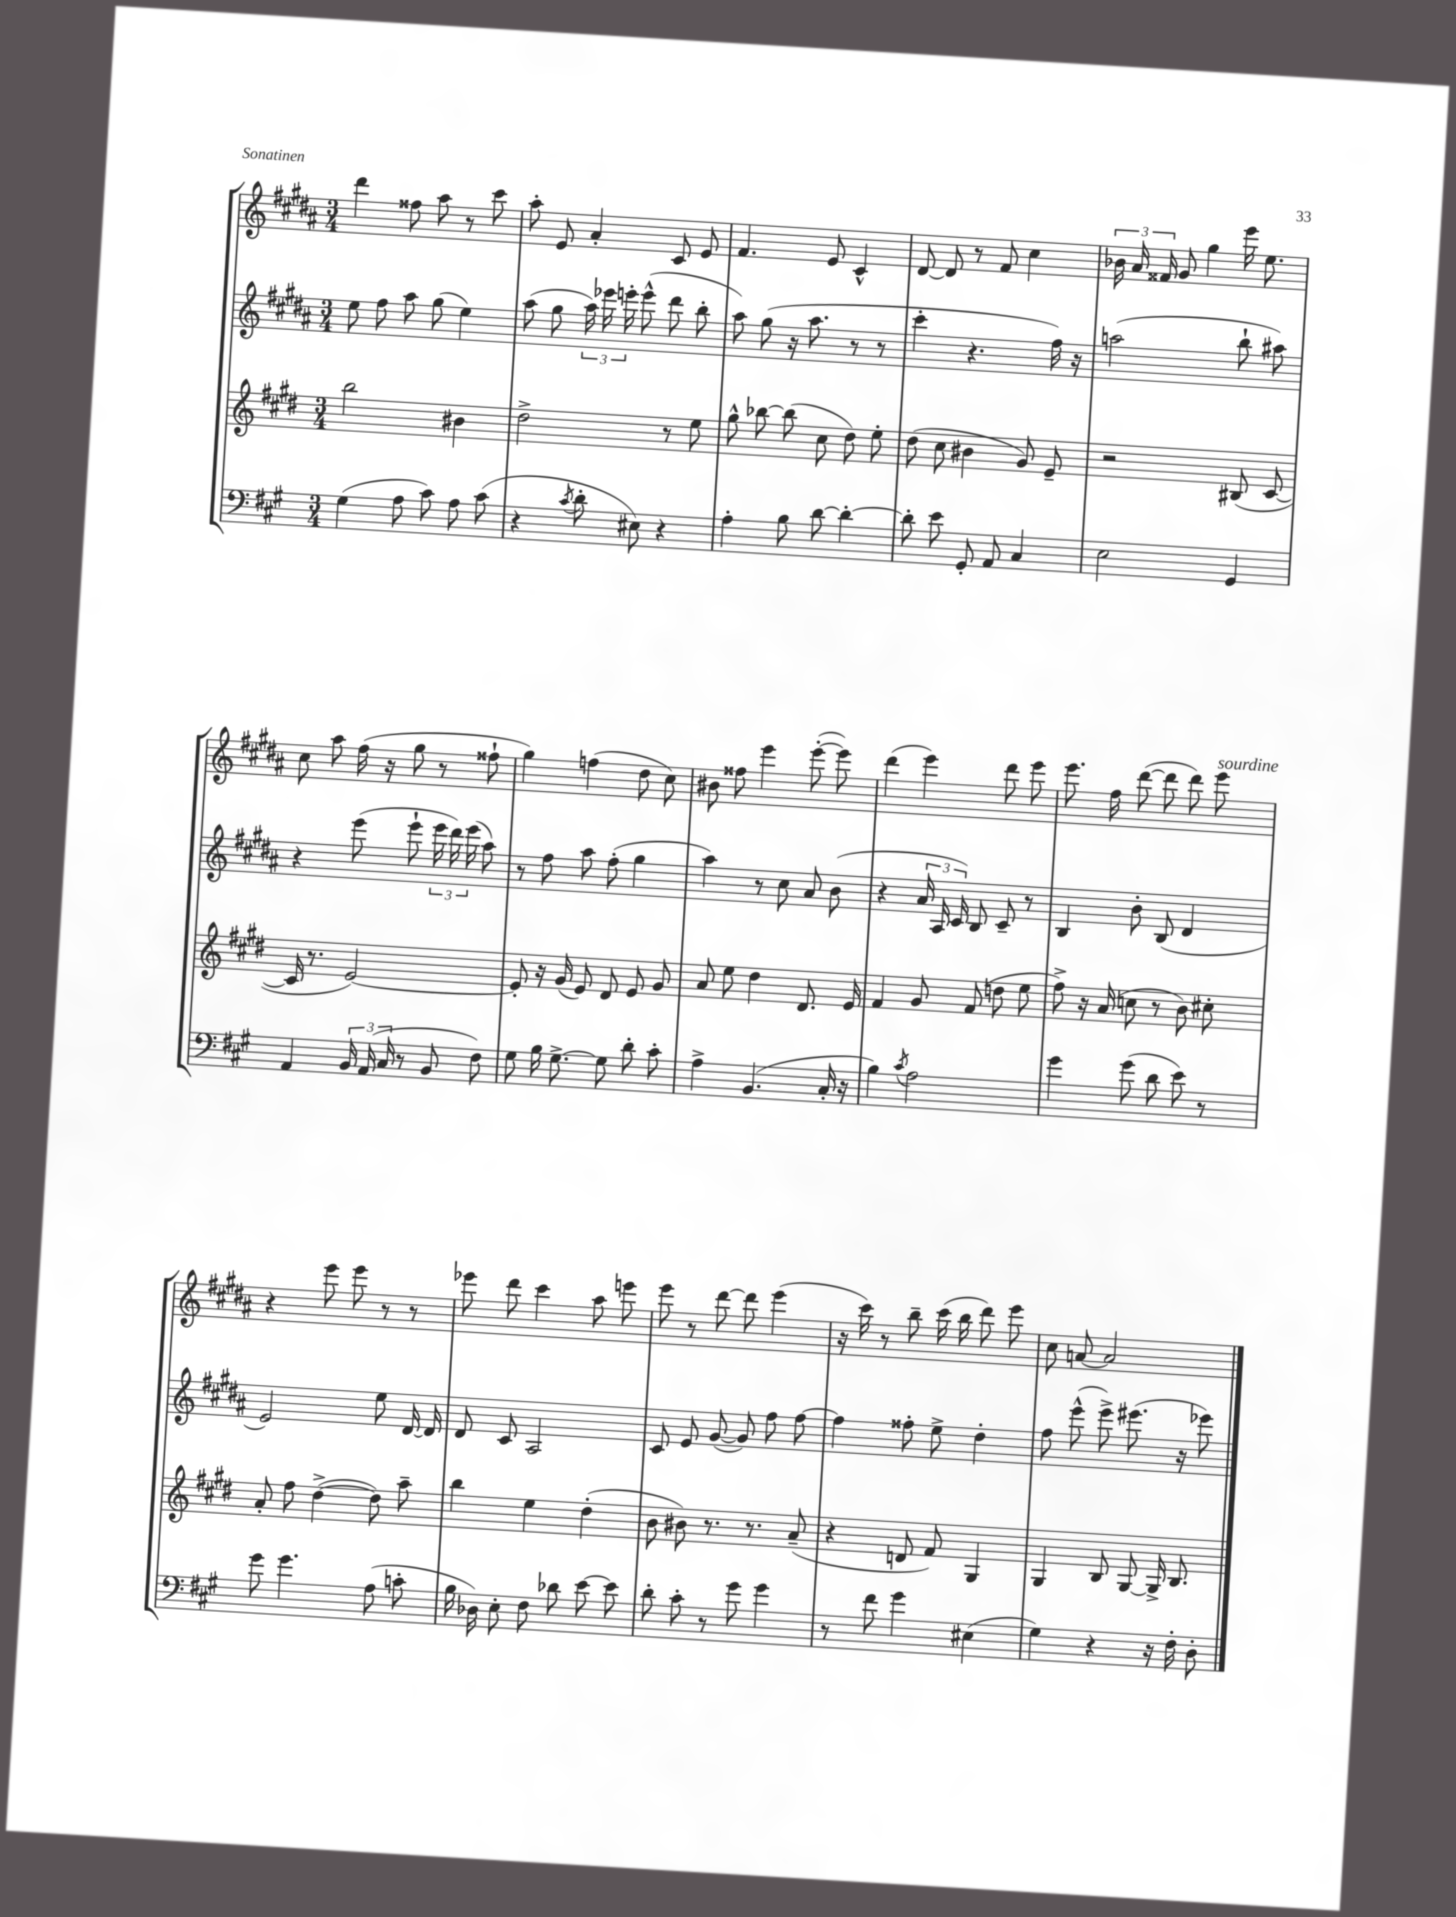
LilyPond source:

<<
\new StaffGroup <<
\new Staff = "s0" {
    \clef treble \key b \major \numericTimeSignature \time 3/4
    \autoBeamOff dis'''4 fisis''8 ais''8 r8 cis'''8 |
    ais''8-. e'8 ais'4-. cis'8 e'8 |
    fis'4. e'8 cis'4-^ |
    dis'8~ dis'8 r8 fis'8 cis''4 |
    \tuplet 3/2 { bes'16 ais'16 fisis'16 } gis'8 gis''4 e'''16 e''8. |
    cis''8 ais''8 fis''16( r16 gis''8 r8 fisis''8-! |
    gis''4) f''4( dis''8 cis''8) |
    bis'8 fisis''8 e'''4 e'''8~-.( e'''8) |
    dis'''4( e'''4) dis'''8 e'''8 |
    e'''8. fis''16 dis'''8~( dis'''8 dis'''8) e'''8^\markup { \italic "sourdine" } |
    r4 e'''8 e'''8 r8 r8 |
    ees'''8 dis'''8 cis'''4 ais''8 e'''8 |
    e'''8 r8 dis'''8~ dis'''8 e'''4( |
    r16 cis'''16) r8 b''8-- cis'''16( b''16 dis'''8) e'''8 |
    cis''8 a'8~ a'2 \bar "|." |
}
\new Staff = "s1" {
    \clef treble \key b \major \numericTimeSignature \time 3/4
    \autoBeamOff e''8 fis''8 ais''8 gis''8( e''4) |
    ais''8( gis''8 \tuplet 3/2 { ais''16) ees'''16 e'''16-. } e'''8-^( dis'''8 b''8-. |
    ais''8) gis''8( r16 ais''8. r8 r8 |
    cis'''4-. r4. fis''16) r16 |
    a''2( b''8-! ais''8) |
    r4 e'''8( e'''8-! \tuplet 3/2 { e'''16 dis'''16) e'''16( } ais''8) |
    r8 fis''8 ais''8 fis''8-.( gis''4 |
    ais''4) r8 cis''8 ais'8 b'8( |
    r4 \tuplet 3/2 { ais'16 ais16 cis'16) } b8 cis'8-- r8 |
    b4 b'8-. b8( dis'4 |
    e'2) e''8 dis'16~ dis'16 |
    dis'8 cis'8 ais2 |
    cis'8 e'8 gis'8~( gis'8) fis''8 fis''8~ |
    fis''4 fisis''8-. e''8-> dis''4-. |
    fis''8 e'''8-^( e'''8->) eis'''8.( r16 ees'''8) \bar "|." |
}
\new Staff = "s2" {
    \clef treble \key e \major \numericTimeSignature \time 3/4
    \autoBeamOff b''2 bis'4 |
    dis''2-> r8 e''8 |
    gis''8-^ bes''8~ bes''8( cis''8 dis''8) e''8-. |
    dis''8( cis''8 bis'4 gis'8) e'8-- |
    r2 bis8( cis'8~ |
    cis'16 r8. e'2~) |
    e'8-. r16 gis'16( e'8) dis'8 e'8 gis'8 |
    a'8 e''8 dis''4 dis'8. e'16 |
    fis'4 gis'8 fis'8( d''8 e''8 |
    fis''8->) r16 a'16( c''8 r8 b'8) cis''8-. |
    a'8-. fis''8 dis''4~->( dis''8) a''8-- |
    b''4 e''4 dis''4-.( |
    b'8 bis'8) r8. r8. a'8--( |
    r4 d'8 fis'8) gis4 |
    gis4 b8 gis8~ gis16-> b8. \bar "|." |
}
\new Staff = "s3" {
    \clef bass \key a \major \numericTimeSignature \time 3/4
    \autoBeamOff gis4( a8 cis'8) a8 cis'8( |
    r4 \acciaccatura { cis'8 } d'8-. eis8) r4 |
    a4-. b8 d'8~ d'4~-. |
    d'8-. e'8 gis,8-. a,8 cis4 |
    e2 gis,4 |
    a,4 \tuplet 3/2 { b,16 a,16( cis16 } r8 b,8 fis8) |
    gis8 b16 gis8.~-> gis8 d'8-. cis'8-. |
    a4-> b,4.( cis16-. r16 |
    b4) \acciaccatura { cis'8 } a2 |
    gis'4 gis'8( d'8 e'8) r8 |
    gis'8 gis'4. a8( c'8-. |
    b16 des16) e8-. fis8 des'8 e'8~ e'8 |
    d'8-. cis'8-. r8 gis'8 gis'4 |
    r8 fis'8 gis'4 eis4( |
    gis4) r4 r16 fis16-. d8-. \bar "|." |
}
>>
>>
\layout { \context { \Score \remove "Bar_number_engraver" } }
